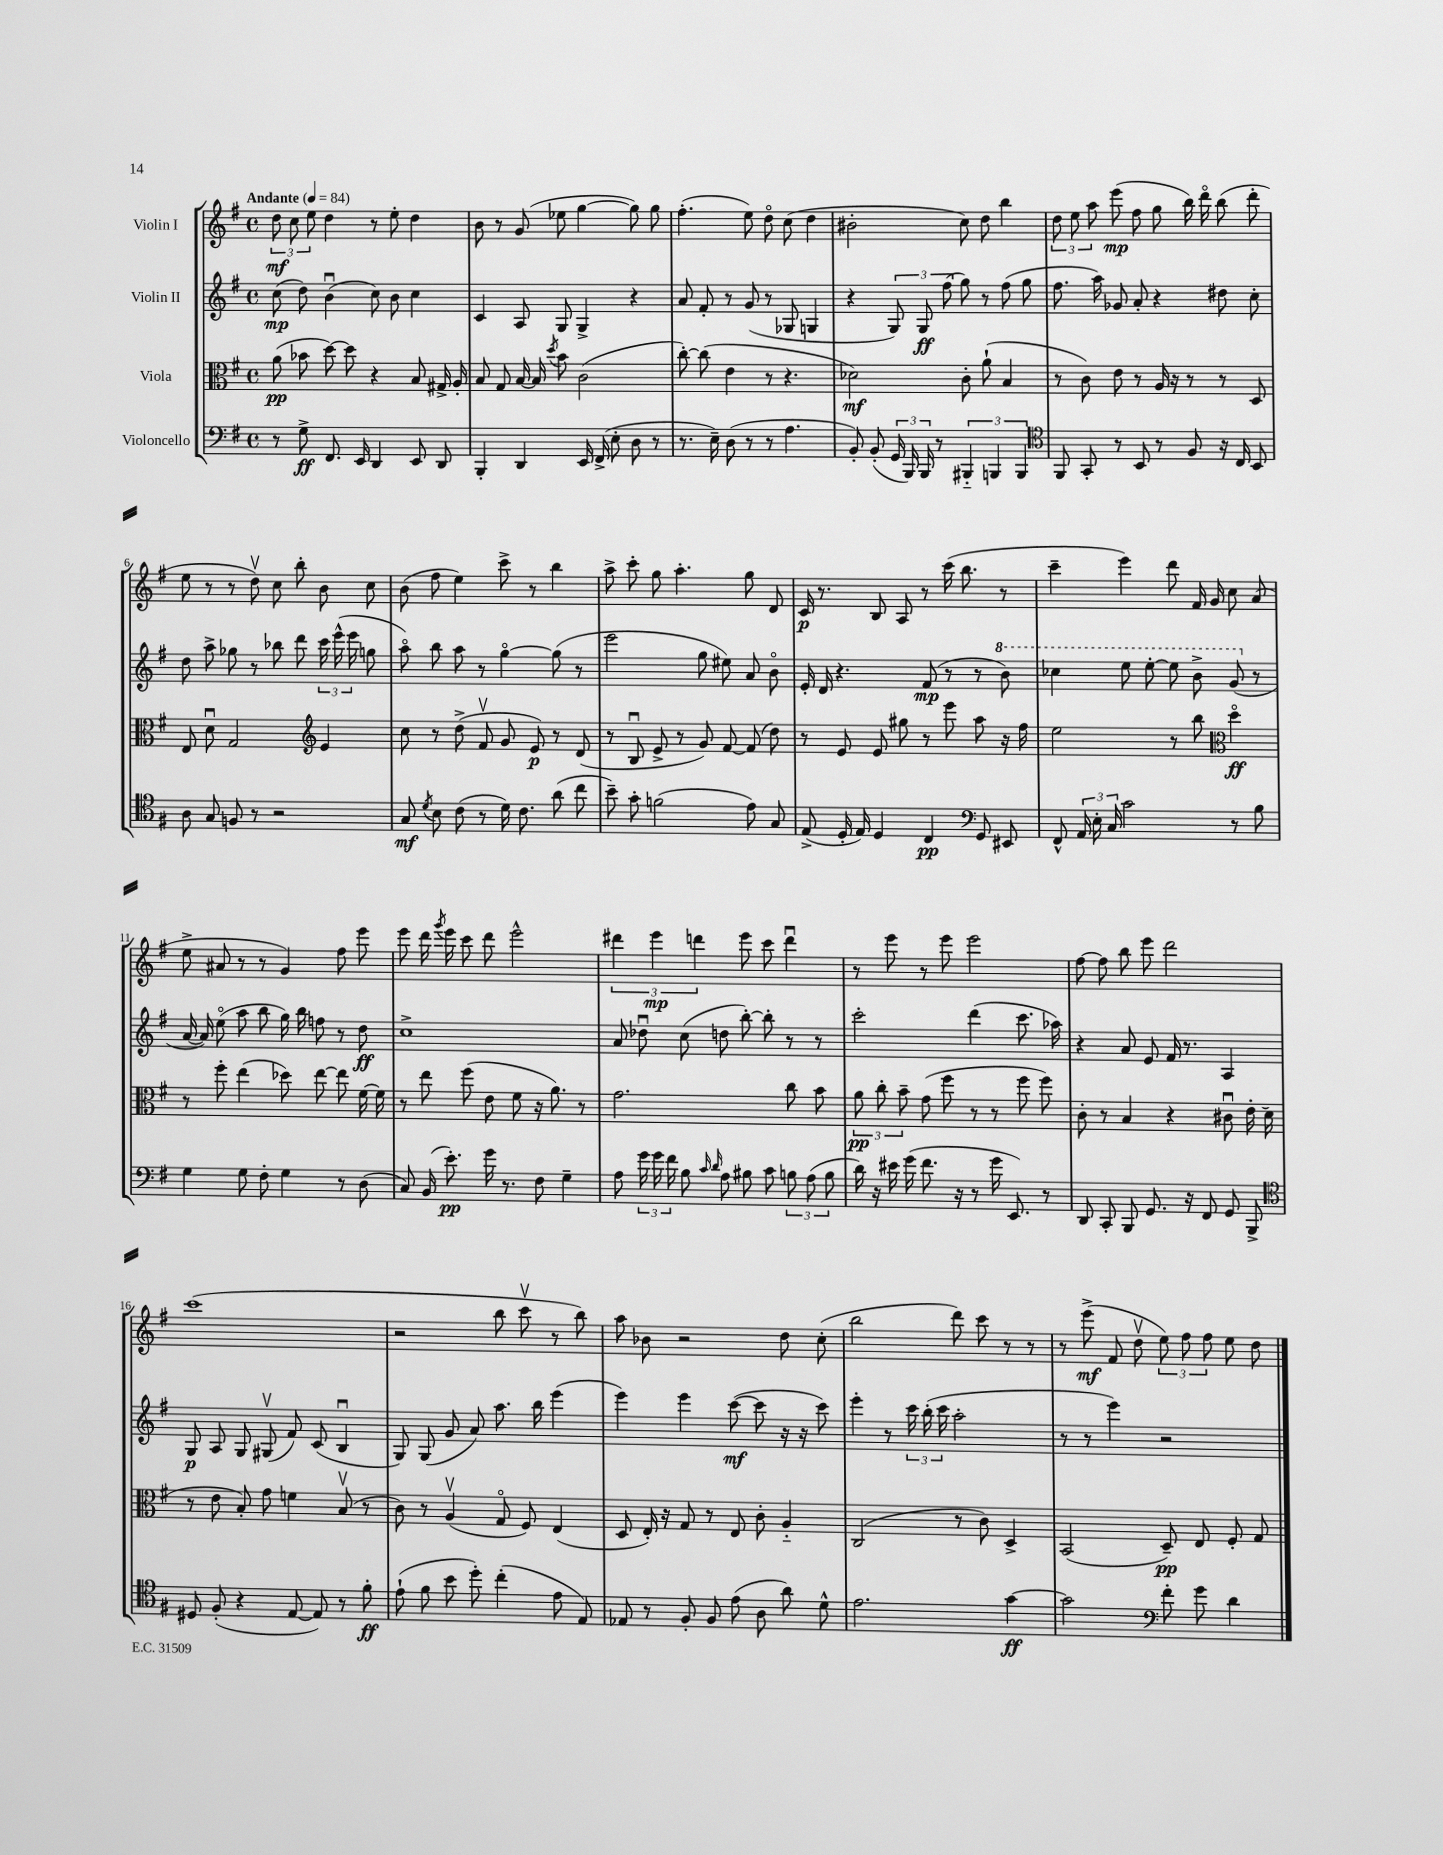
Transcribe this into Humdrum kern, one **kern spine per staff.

**kern	**dynam	**kern	**dynam	**kern	**dynam	**kern	**dynam
*part4	*part4	*part3	*part3	*part2	*part2	*part1	*part1
*staff4	*staff4	*staff3	*staff3	*staff2	*staff2	*staff1	*staff1
*I"Violoncello	*	*I"Viola	*	*I"Violin II	*	*I"Violin I	*
*clefF4	*	*clefC3	*	*clefG2	*	*clefG2	*
*k[f#]	*	*k[f#]	*	*k[f#]	*	*k[f#]	*
*M4/4	*	*M4/4	*	*M4/4	*	*M4/4	*
*met(c)	*	*met(c)	*	*met(c)	*	*met(c)	*
*MM84	*	*MM84	*	*MM84	*	*MM84	*
=1	=1	=1	=1	=1	=1	=1	=1
!	!	!	!	!	!	!LO:TX:a:B:t=Andante	!
8r	.	(8a\	pp	(8cc\	mp	12dd\	mf
.	.	.	.	.	.	12cc\	.
8G^\	ff	8b-X\	.	8dd\)	.	.	.
.	.	.	.	.	.	12ee\	.
8.FF#/	.	[8dd\)	.	(4bu\	.	4dd\	.
.	.	8dd\]	.	.	.	.	.
16EE/	.	.	.	.	.	.	.
4DD/	.	4r	.	8cc\)	.	8r	.
.	.	.	.	8b\	.	8ee'\	.
8EE/	.	8B/	.	4cc\	.	4dd\	.
8DD/	.	16G#X^/	.	.	.	.	.
.	.	16A'/	.	.	.	.	.
=2	=2	=2	=2	=2	=2	=2	=2
4BBB'/	.	8B/	.	4c/	.	8b\	.
.	.	8G/	.	.	.	8r	.
4DD/	.	[16B/	.	8A/	.	(8g/	.
.	.	16B/]	.	.	.	.	.
.	.	8qdd/	.	.	.	.	.
.	.	8b\	.	8G/	.	8ee-X\	.
16EE/	.	(2c\	.	4G^/	.	[4gg\	.
(16FF#^/	.	.	.	.	.	.	.
8E'\	.	.	.	.	.	.	.
8D\	.	.	.	4r	.	8gg\])	.
8r	.	.	.	.	.	8gg\	.
=3	=3	=3	=3	=3	=3	=3	=3
8.r	.	[8cc'\)	.	8a/	.	(4.ff#'\	.
.	.	(8cc\]	.	8f#'/	.	.	.
16E~\)	.	.	.	.	.	.	.
(8D\	.	4e\	.	8r	.	.	.
8r	.	.	.	(8g/	.	8ee\)	.
8r	.	8r	.	8r	.	8dd\	.
4.A\	.	4.r	.	8G-X/	.	(8cc\	.
.	.	.	.	4Gn/	.	4dd\	.
=4	=4	=4	=4	=4	=4	=4	=4
8BB'/)	.	2d-X\)	mf	4r	.	2b#X'\	.
(8BB'/	.	.	.	.	.	.	.
24GG/	.	.	.	12G/)	.	.	.
24BBB/)	.	.	.	.	.	.	.
24BBB/	.	.	.	12G/	ff	.	.
8r	.	.	.	.	.	.	.
.	.	.	.	(12ff#\	.	.	.
6BBB#X/	.	8c'\	.	8gg\)	.	8cc\)	.
.	.	(8a`\	.	8r	.	8dd\	.
6BBBn/	.	.	.	.	.	.	.
.	.	4B/	.	(8ff#\	.	4bb\	.
6BBB/	.	.	.	.	.	.	.
.	.	.	.	8gg\	.	.	.
=5	=5	=5	=5	=5	=5	=5	=5
*clefC4	*	*	*	*	*	*	*
8FF#/	.	8r	.	8.ff#\	.	12dd\	.
.	.	.	.	.	.	12ee\	.
8GG'/	.	8c\)	.	.	.	.	.
.	.	.	.	.	.	12aa\	.
.	.	.	.	16aa\)	.	.	.
8r	.	8e\	.	8g-X/	.	(8eee\	mp
8BB/	.	8r	.	8a'/	.	8ff#\	.
8r	.	16A/	.	4r	.	8gg\	.
.	.	16r	.	.	.	.	.
8F#/	.	8r	.	.	.	16bb\)	.
.	.	.	.	.	.	16ddd\	.
16r	.	8r	.	8dd#X\	.	(8bb\	.
16C/	.	.	.	.	.	.	.
8BB/	.	8D/	.	8cc'\	.	8ddd'\	.
!!LO:LB:g=z
=6	=6	=6	=6	=6	=6	=6	=6
8A\	.	8E/	.	8dd\	.	8ee\	.
8G/	.	8du\	.	8aa^\	.	8r	.
8Fn/	.	2G/	.	8gg-X\	.	8r	.
8r	.	.	.	8r	.	8ddv\)	.
2r	.	.	.	8bb-X\	.	8cc\	.
.	.	.	.	8ddd\	.	8bb'\	.
*	*	*clefG2	*	*	*	*	*
.	.	4e/	.	24ccc\	.	8b\	.
.	.	.	.	(24eee^^\	.	.	.
.	.	.	.	24eee\	.	.	.
.	.	.	.	8ggn\	.	8cc\	.
=7	=7	=7	=7	=7	=7	=7	=7
8G/	mf	8cc\	.	8aa\)	.	(8b\	.
8qd/	.	.	.	.	.	.	.
8B\	.	8r	.	8bb\	.	8ff#\	.
(8c\	.	(8dd^\	.	8aa\	.	4ee\)	.
8r	.	8f#v/	.	8r	.	.	.
16d\)	.	8g/	.	[4gg\	.	8ccc^\	.
8.c\	.	.	.	.	.	.	.
.	.	8e/)	p	.	.	8r	.
(8a\	.	8r	.	(8gg\]	.	4bb\	.
8cc\	.	(8d/	.	8r	.	.	.
=8	=8	=8	=8	=8	=8	=8	=8
8b~\)	.	8r	.	2eee\	.	8aa^\	.
8g'\	.	8Bu/	.	.	.	8ccc'\	.
(2fn\	.	8e^/	.	.	.	8gg\	.
.	.	8r	.	.	.	4.aa'\	.
.	.	8g/)	.	8gg\	.	.	.
.	.	[8f#/	.	8ee#X\)	.	.	.
8e\)	.	(8f#/]	.	8a/	.	8gg\	.
8G/	.	8dd\)	.	8b\	.	8d/	.
=9	=9	=9	=9	=9	=9	=9	=9
(8E^/	.	8r	.	16e'/	.	16c/	p
.	.	.	.	16d/	.	8.r	.
16D'/	.	8e/	.	4.r	.	.	.
16E/)	.	.	.	.	.	.	.
4D/	.	8e/	.	.	.	8B/	.
.	.	8gg#X\	.	.	.	8A/	.
4C/	pp	8r	.	(8f#/	mp	8r	.
.	.	8eee\	.	8r	.	(16ccc\	.
.	.	.	.	.	.	8.bb\	.
*clefF4	*	*	*	*	*	*	*
8GG/	.	8aa\	.	8r	.	.	.
*	*	*	*	*8va	*	*	*
8EE#X/	.	16r	.	8bb\)	.	8r	.
.	.	16ff#\	.	.	.	.	.
=10	=10	=10	=10	=10	=10	=10	=10
8FF#^^/	.	2ee\	.	4ccc-X\	.	4ccc~\	.
24AA/	.	.	.	.	.	.	.
24E'\	.	.	.	.	.	.	.
24C/	.	.	.	.	.	.	.
2c\	.	.	.	8eee\	.	4eee\)	.
.	.	.	.	[8eee'\	.	.	.
.	.	8r	.	8eee\]	.	8ddd\	.
.	.	8bb\	.	8bb^\	.	16f#/	.
.	.	.	.	.	.	16g/	.
*	*	*clefC3	*	*	*	*	*
8r	.	4dd\	ff	(8gg/	.	8cc\	.
*	*	*	*	*X8va	*	*	*
8B\	.	.	.	8r	.	(8a/	.
!!LO:LB:g=z
=11	=11	=11	=11	=11	=11	=11	=11
4G\	.	8r	.	[16a/	.	8ee^\	.
.	.	.	.	16a/])	.	.	.
.	.	8ff#'\	.	(8ee\	.	8a#X/	.
8G\	.	(4ee\	.	8aa\	.	8r	.
8F#'\	.	.	.	8bb\	.	8r	.
4G\	.	8dd-X\)	.	16gg\)	.	4g/)	.
.	.	.	.	16bb\	.	.	.
.	.	[8ee\	.	8ffn\	.	.	.
8r	.	8ee\]	.	8r	.	8ff#\	.
(8D\	.	[16f#\	.	8dd\	ff	8eee\	.
.	.	16f#\]	.	.	.	.	.
=12	=12	=12	=12	=12	=12	=12	=12
8C/)	.	8r	.	1cc^	.	8eee\	.
(16BB/	.	8ee\	.	.	.	16ddd\	.
.	.	.	.	.	.	8qggg/	.
8.e'\)	pp	.	.	.	.	16eee\	.
.	.	(8ff#\	.	.	.	8ccc\	.
16g\	.	8e\	.	.	.	8ddd\	.
8.r	.	.	.	.	.	.	.
.	.	8f#\	.	.	.	2eee^^\	.
8F#\	.	16r	.	.	.	.	.
.	.	8.a\)	.	.	.	.	.
4G~\	.	.	.	.	.	.	.
.	.	8r	.	.	.	.	.
=13	=13	=13	=13	=13	=13	=13	=13
8A\	.	2.g\	.	8a/	.	6ddd#X\	.
24g\	.	.	.	8dd-Xu\	.	.	.
24g\	.	.	.	.	.	6eee\	mp
24f#\	.	.	.	.	.	.	.
8B\	.	.	.	(8cc\	.	.	.
.	.	.	.	.	.	6dddn\	.
16qqc/	.	.	.	.	.	.	.
16qqd/	.	.	.	.	.	.	.
8A\	.	.	.	8ddn\	.	.	.
8B#X\	.	.	.	[8bb'\)	.	8eee\	.
8c\	.	.	.	8bb'\]	.	8ccc\	.
12Bn\	.	8cc\	.	8r	.	4dddu\	.
(12A\	.	.	.	.	.	.	.
.	.	8b\	.	8r	.	.	.
12B\	.	.	.	.	.	.	.
=14	=14	=14	=14	=14	=14	=14	=14
16d\)	.	12a\	pp	2ccc'\	.	8r	.
16r	.	.	.	.	.	.	.
.	.	12cc'\	.	.	.	.	.
16e#X\	.	.	.	.	.	8eee\	.
.	.	12b~\	.	.	.	.	.
(16g\	.	.	.	.	.	.	.
8.f#\	.	(8g\	.	.	.	8r	.
.	.	8ff#\	.	.	.	8eee\	.
16r	.	.	.	.	.	.	.
8r	.	8r	.	(4ddd\	.	2eee\	.
16g\	.	8r	.	.	.	.	.
8.EE/)	.	.	.	.	.	.	.
.	.	8ff#\	.	8.ccc\	.	.	.
8r	.	8ff#\)	.	.	.	.	.
.	.	.	.	16aa-X\)	.	.	.
=15	=15	=15	=15	=15	=15	=15	=15
8DD/	.	8c'\	.	4r	.	[8ff#\	.
8CC'/	.	8r	.	.	.	8ff#\]	.
8BBB/	.	4B/	.	8a/	.	8bb\	.
8.GG/	.	.	.	8e/	.	8eee\	.
.	.	4r	.	16f#/	.	2ddd\	.
16r	.	.	.	8.r	.	.	.
8FF#/	.	.	.	.	.	.	.
8GG/	.	8c#Xu\	.	4A/	.	.	.
8BBB^/	.	16e'\	.	.	.	.	.
.	.	(16d\	.	.	.	.	.
!!LO:LB:g=z
=16	=16	=16	=16	=16	=16	=16	=16
*clefC4	*	*	*	*	*	*	*
8D#X/	.	8r	.	8G/	p	(1ccc	.
(8F#'/	.	8e\	.	8A/	.	.	.
4r	.	8B'/)	.	8G/	.	.	.
.	.	8g\	.	(8G#Xv/	.	.	.
[8E/	.	4fn\	.	8f#/)	.	.	.
8E/])	.	.	.	(8c/	.	.	.
8r	.	(8Bv/	.	4Bu/	.	.	.
8f#'\	ff	8r	.	.	.	.	.
=17	=17	=17	=17	=17	=17	=17	=17
(8e`\	.	8c\)	.	8G/)	.	2r	.
8f#\	.	8r	.	(8G/	.	.	.
8b\	.	(4Av/	.	8g/	.	.	.
8dd'\)	.	.	.	8a/)	.	.	.
(4cc'\	.	8G/	.	8.aa\	.	8bb\	.
.	.	8F#/)	.	.	.	8cccv\	.
.	.	.	.	16bb\	.	.	.
8e\	.	(4E/	.	(4eee\	.	8r	.
8E/)	.	.	.	.	.	8bb\)	.
=18	=18	=18	=18	=18	=18	=18	=18
8E-X/	.	8D/	.	4eee\)	.	8aa\	.
8r	.	16E'/)	.	.	.	8b-X\	.
.	.	16r	.	.	.	.	.
8F#'/	.	8G/	.	4eee\	.	2r	.
8F#/	.	8r	.	.	.	.	.
(8e\	.	8E/	.	([8ccc\	mf	.	.
8A\	.	8c'\	.	8ccc\]	.	.	.
8a\)	.	4A/	.	16r	.	8dd\	.
.	.	.	.	16r	.	.	.
8d^^\	.	.	.	8ccc\)	.	(8cc'\	.
=19	=19	=19	=19	=19	=19	=19	=19
2.e\	.	(2C/	.	4eee'\	.	2bb\	.
.	.	.	.	8r	.	.	.
.	.	.	.	24ccc\	.	.	.
.	.	.	.	(24bb'\	.	.	.
.	.	.	.	24ccc\	.	.	.
.	.	8r	.	2aa'\	.	8ddd\)	.
.	.	8c\)	.	.	.	8ccc\	.
[4g\	ff	4D^/	.	.	.	8r	.
.	.	.	.	.	.	8r	.
=20	=20	=20	=20	=20	=20	=20	=20
2g\]	.	(2BB/	.	8r	.	8r	.
.	.	.	.	8r	.	(8eee^\	mf
.	.	.	.	4eee\)	.	8f#/	.
.	.	.	.	.	.	8ddv\	.
*clefF4	*	*	*	*	*	*	*
8f#'\	.	8D~/)	pp	2r	.	12ee\)	.
.	.	.	.	.	.	12ff#\	.
8g\	.	8E/	.	.	.	.	.
.	.	.	.	.	.	12ff#\	.
4d\	.	8F#'/	.	.	.	8ee\	.
.	.	8G/	.	.	.	8dd\	.
==	==	==	==	==	==	==	==
*-	*-	*-	*-	*-	*-	*-	*-
